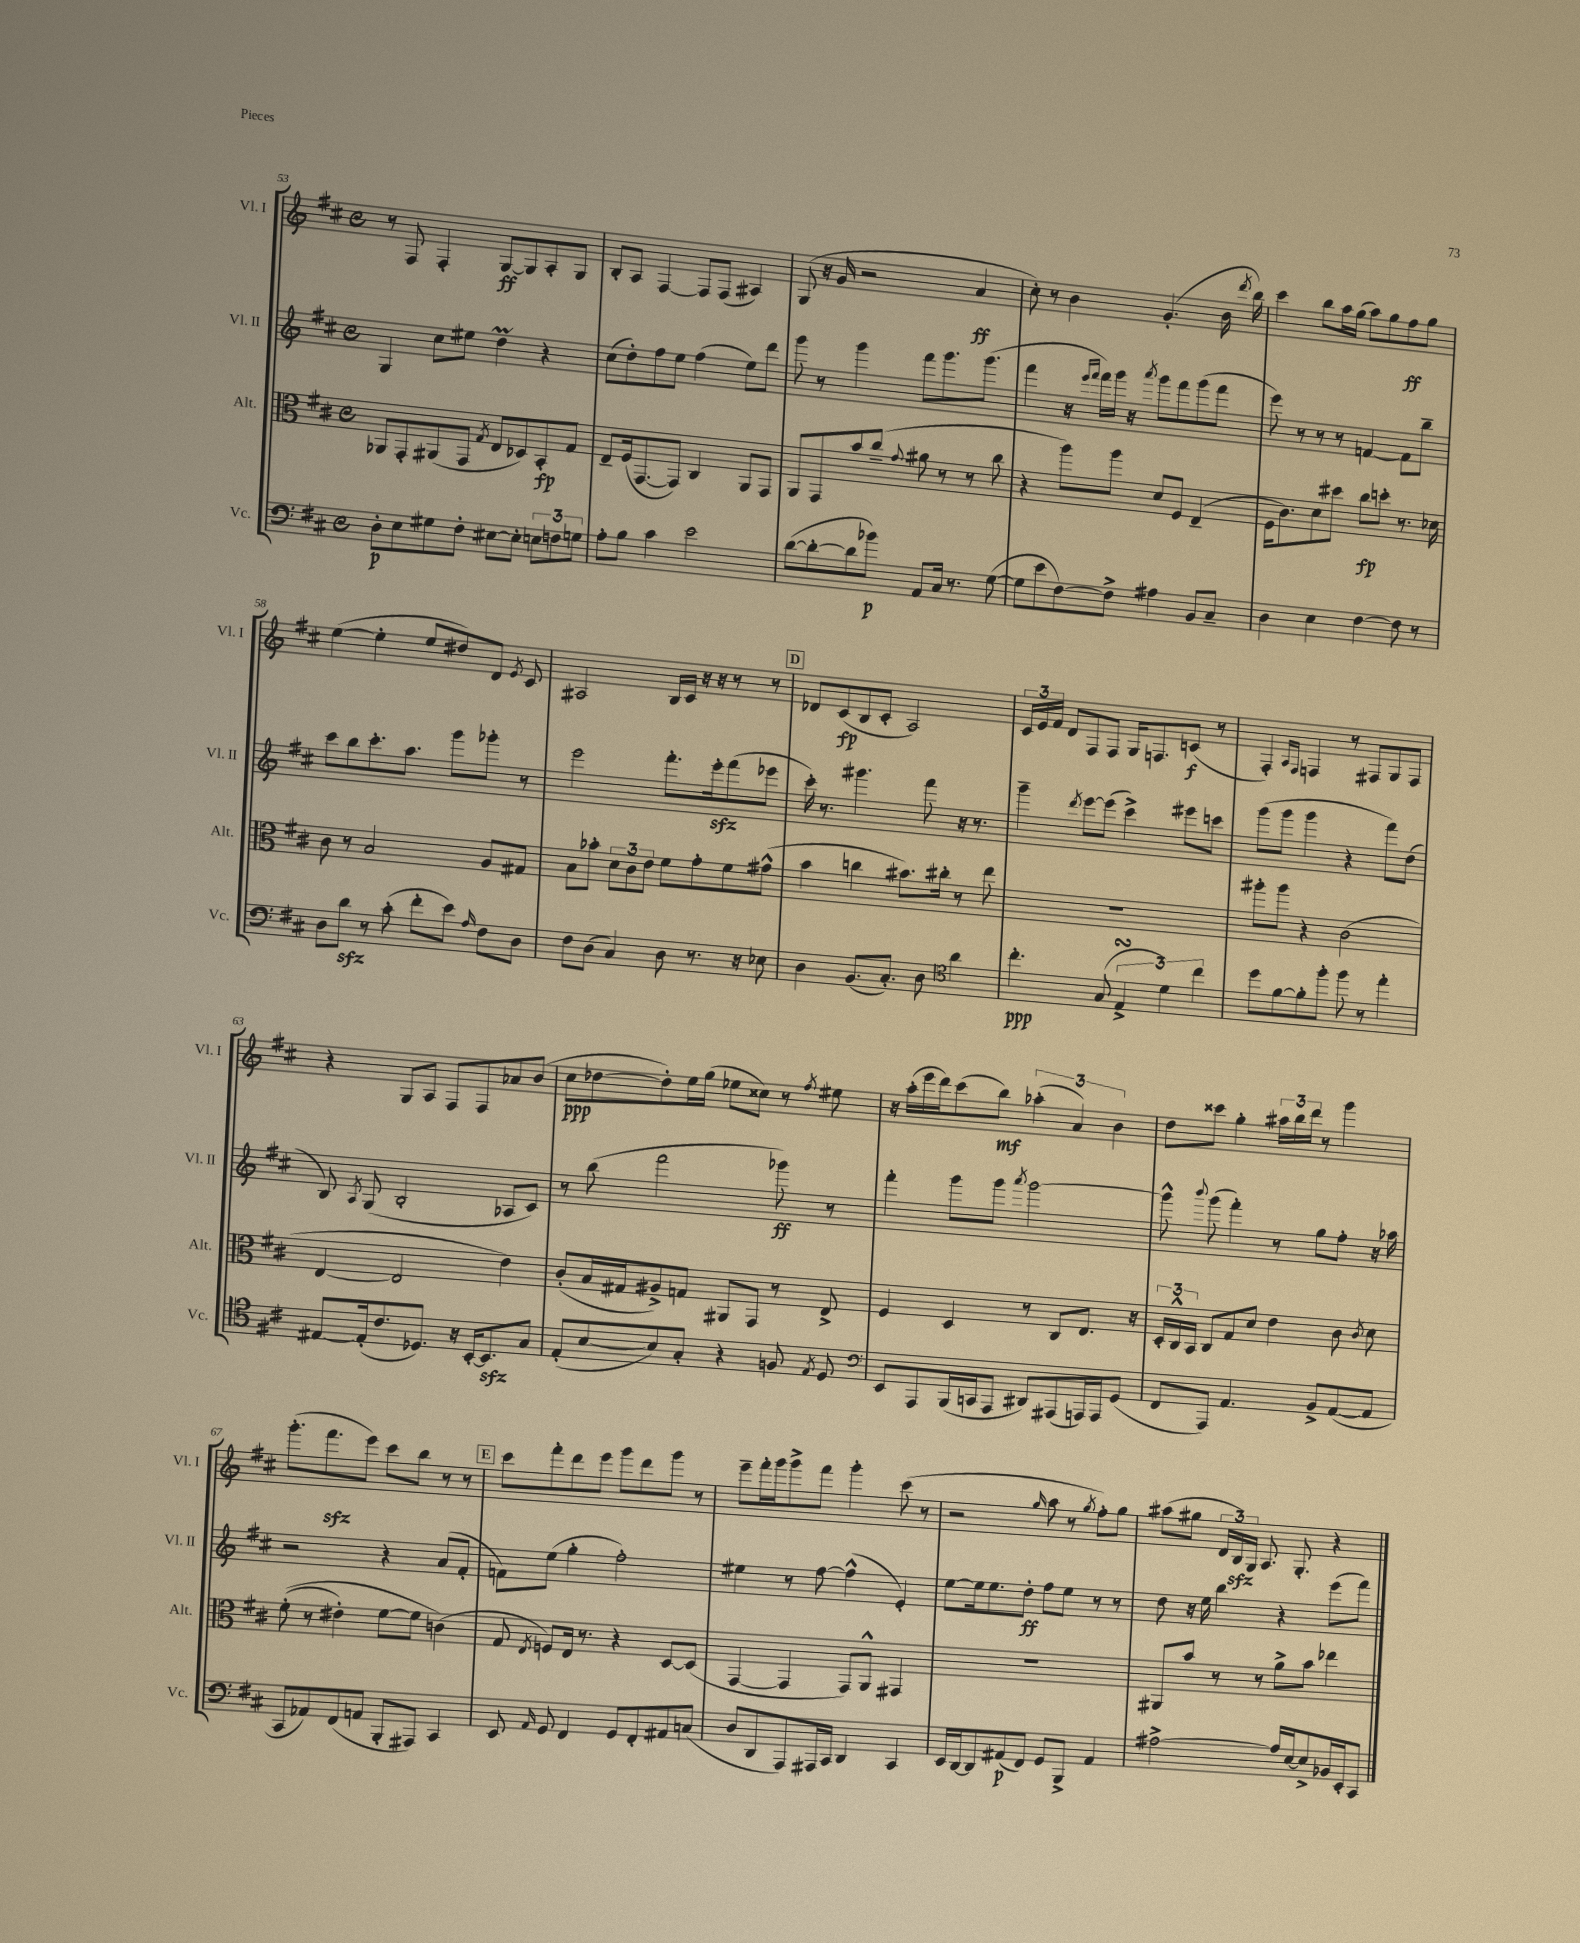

**kern	**dynam	**kern	**dynam	**kern	**dynam	**kern	**dynam
*part4	*part4	*part3	*part3	*part2	*part2	*part1	*part1
*staff4	*staff4	*staff3	*staff3	*staff2	*staff2	*staff1	*staff1
*I"Vc.	*	*I"Alt.	*	*I"Vl. II	*	*I"Vl. I	*
*I'Vc.	*	*I'Alt.	*	*I'Vl. II	*	*I'Vl. I	*
*clefF4	*	*clefC3	*	*clefG2	*	*clefG2	*
*k[f#c#]	*	*k[f#c#]	*	*k[f#c#]	*	*k[f#c#]	*
*M4/4	*	*M4/4	*	*M4/4	*	*M4/4	*
*met(c)	*	*met(c)	*	*met(c)	*	*met(c)	*
=53	=53	=53	=53	=53	=53	=53	=53
8D'\L	p	8AA-X/L	.	4G/	.	8r	.
8E\	.	8GG'/	.	.	.	8F#/	.
8G#X\	.	(8AA#X/	.	8cc#\L	.	4F#'/	.
8F#'\J	.	8GG/J	.	8ee#X\J	.	.	.
.	.	8qG/	.	.	.	.	.
[8E#X\L	.	8E/L	.	4ddM\	.	[8G/L	ff
8E#'\J]	.	8D-X/)	.	.	.	8G/]	.
12En\L	.	8BB'/	fp	4r	.	8A'/	.
12Fn\	.	.	.	.	.	.	.
.	.	8G/J	.	.	.	8G/J	.
12Gn\J	.	.	.	.	.	.	.
=54	=54	=54	=54	=54	=54	=54	=54
8A'\L	.	8E~/L	.	(8cc#\L	.	8B'/L	.
8B\J	.	(16F#/k	.	8dd'\)	.	8A/J	.
.	.	[8.GG/	.	.	.	.	.
4c#\	.	.	.	8ff#\	.	[4F#/	.
.	.	8GG/J])	.	8ee\J	.	.	.
2e\	.	4C#/	.	(4ff#\	.	8F#/L]	.
.	.	.	.	.	.	(8F#/J	.
.	.	8AA/L	.	8ee\L)	.	4A#X/)	.
.	.	8GG/J	.	8ddd\J	.	.	.
=55	=55	=55	=55	=55	=55	=55	=55
([8d\L	.	8AA/L	.	8ggg\	.	(8G/	.
8d'\_	.	8GG/	.	8r	.	16r	.
.	.	.	.	.	.	16g/	.
8d\]	.	8b/	.	4ggg\	.	2r	.
8b-X\J)	p	(8cc#~/J	.	.	.	.	.
.	.	8qqg/	.	.	.	.	.
8AA/L	.	8a#X\	.	8fff#\L	.	.	.
16C#/Jk	.	8r	.	8.ggg\	.	.	.
8.r	.	.	.	.	.	.	.
.	.	8r	.	.	.	4a/	ff
.	.	.	.	(8.ggg\J	.	.	.
([8G\	.	8cc#\	.	.	.	.	.
=56	=56	=56	=56	=56	=56	=56	=56
8G\L]	.	4r	.	4fff#\	.	8cc#'\)	.
8e\	.	.	.	.	.	8r	.
[8F#\)	.	8aa\L)	.	16r	.	4b\	.
.	.	.	.	16qqeee/LL	.	.	.
.	.	.	.	16qqfff#/JJ	.	.	.
.	.	.	.	16fff#\LL)	.	.	.
8F#^\J]	.	8aa\J	.	16ggg\JJ	.	.	.
.	.	.	.	16r	.	.	.
.	.	.	.	8qaaa/	.	.	.
4A#X\	.	8d/L	.	8ggg\L	.	(4.g'/	.
.	.	8F#/J	.	8fff#\	.	.	.
8BB/L	.	(4E~/	.	(8ggg\	.	.	.
8C#~/J	.	.	.	8fff#\J	.	16b\	.
.	.	.	.	.	.	8qddd/	.
.	.	.	.	.	.	16bb\)	.
=57	=57	=57	=57	=57	=57	=57	=57
4D\	.	16F#\KL	.	8eee\)	.	4ccc#\	.
.	.	8.c#\)	.	.	.	.	.
.	.	.	.	8r	.	.	.
4E\	.	8d\	.	8r	.	8bb\L	.
.	.	8dd#X\J	.	8r	.	16aa\L	.
.	.	.	.	.	.	(16gg\JJ	.
[4F#\	.	8cc#\L	fp	[4fn/	.	8aa\L)	.
.	.	8ddn'\J	.	.	.	8gg\	.
8F#\]	.	8.r	.	8f\L]	.	8ff#\	ff
8r	.	.	.	8bb~\J	.	8gg\J	.
.	.	16d-X\	.	.	.	.	.
!!LO:LB:g=z
=58	=58	=58	=58	=58	=58	=58	=58
8D\L	.	8c#\	.	8ccc#\L	.	([4ee\	.
8dzz\J	.	8r	.	8bb\	.	.	.
8r	.	2B/	.	8.ccc#'\	.	4ee'\]	.
(8c#'\	.	.	.	.	.	.	.
.	.	.	.	8.aa\J	.	.	.
8f#'\L	.	.	.	.	.	8ee/L	.
8e\J)	.	.	.	8ggg\L	.	8dd#X/)	.
16qqA/	.	.	.	.	.	.	.
8F#\L	.	8A/L	.	8ggg-X'\J	.	8d/J	.
.	.	.	.	.	.	8qe/	.
8D\J	.	8G#X/J	.	8r	.	8c#/	.
=59	=59	=59	=59	=59	=59	=59	=59
8F#\L	.	8B\L	.	2eee\	.	2A#X/	.
(8D\J	.	8b-X'\J	.	.	.	.	.
4C#/)	.	12d\L	.	.	.	.	.
.	.	12c#\	.	.	.	.	.
.	.	12e\J	.	.	.	.	.
8D\	.	8f#\L	.	8.fff#'\L	.	16B/LL	.
.	.	.	.	.	.	16c#/JJ	.
8.r	.	8g'\	.	.	.	16r	.
.	.	.	.	16eeezz'\k	.	16r	.
.	.	8f#\	.	(8fff#\	.	8r	.
16r	.	.	.	.	.	.	.
8E-X\	.	(8g#X^^\J	.	8eee-X\J	.	8r	.
!!LO:REH:place=s1:t=D
=60	=60	=60	=60	=60	=60	=60	=60
4D\	.	4b\	.	16ccc#'\)	.	8d-X/L	.
.	.	.	.	8.r	.	.	.
.	.	.	.	.	.	(8c#/	fp
(8.BB/L	.	4ccn\	.	4.ggg#X\	.	8B/	.
.	.	.	.	.	.	8c#'/J	.
8.C#'/J)	.	.	.	.	.	.	.
.	.	8.b#X\L)	.	.	.	2A/)	.
8D\	.	.	.	8fff#\	.	.	.
.	.	16cc#X'\Jk	.	.	.	.	.
*clefC4	*	*	*	*	*	*	*
4a\	.	8r	.	16r	.	.	.
.	.	.	.	8.r	.	.	.
.	.	8ee\	.	.	.	.	.
=61	=61	=61	=61	=61	=61	=61	=61
4.cc#'\	ppp	1r	.	4ggg~\	.	24c#/LL	.
.	.	.	.	.	.	24e/	.
.	.	.	.	.	.	24f#/JJ	.
.	.	.	.	.	.	8d/L	.
.	.	.	.	8qddd/	.	.	.
.	.	.	.	[8eee\L	.	8F#/	.
(8G/	.	.	.	(8eee\J]	.	8F#/J	.
6EsSSS^/	.	.	.	4ccc#^\)	.	16G/KL	.
.	.	.	.	.	.	8.Fn/	.
6d\)	.	.	.	.	.	.	.
.	.	.	.	8eee#X\L	.	(8cn/J	f
6cc#\	.	.	.	.	.	.	.
.	.	.	.	8cccn\J	.	8r	.
=62	=62	=62	=62	=62	=62	=62	=62
8dd\L	.	8aa#X'\L	.	(8ggg\L	.	4F#'/)	.
[8f#\	.	8aa#\J	.	8ggg\J	.	.	.
.	.	.	.	.	.	16qqA/LL	.
.	.	.	.	.	.	16qqF#/JJ	.
8f#'\]	.	4r	.	4ggg\	.	4Fn/	.
8ff#'\J	.	.	.	.	.	.	.
8ff#\	.	(2c#\	.	4r	.	8r	.
8r	.	.	.	.	.	8F#X/L	.
4ee'\	.	.	.	8fff#\L)	.	8G/	.
.	.	.	.	(8dd\J	.	8F#/J	.
!!LO:LB:g=z
=63	=63	=63	=63	=63	=63	=63	=63
[8E#X/L	.	[4E/	.	8B/)	.	4r	.
.	.	.	.	8qA/	.	.	.
(16E#'/k]	.	.	.	(8G/	.	.	.
8.c#/	.	.	.	.	.	.	.
.	.	2E/]	.	2B'/	.	8G/L	.
8.D-X/J)	.	.	.	.	.	8A/J	.
.	.	.	.	.	.	8F#/L	.
16r	.	.	.	.	.	.	.
[16BB'/KL	.	.	.	.	.	8F#/	.
8.BBzz/]	.	.	.	.	.	.	.
.	.	4e\)	.	8A-X/L	.	8a-X/	.
8G/J	.	.	.	8c#/J)	.	(8b/J	.
=64	=64	=64	=64	=64	=64	=64	=64
(8E'/L	.	(8c#'/L	.	8r	.	8cc#\L	ppp
[8B/	.	16B/L	.	(8bb\	.	[8dd-X\	.
.	.	16G#X/J	.	.	.	.	.
8B/])	.	8A#X^/)	.	2fff#\	.	8dd-'\])	.
8G'/J	.	8Gn/J	.	.	.	16ee\L	.
.	.	.	.	.	.	(16gg\JJ	.
4r	.	8AA#X/L	.	.	.	8ee-X\L	.
.	.	8GG/J	.	.	.	8cc##X\J)	.
8Fn/	.	8r	.	8ggg-X\)	ff	8r	.
8qE/	.	.	.	.	.	8qff#/	.
8D/	.	8E^/	.	8r	.	8ee#X\	.
=65	=65	=65	=65	=65	=65	=65	=65
*clefF4	*	*	*	*	*	*	*
8EE/L	.	4F#/	.	4fff#'\	.	16r	.
.	.	.	.	.	.	(16aa'\LL	.
8AAA/	.	.	.	.	.	16eee\	.
.	.	.	.	.	.	16ddd\J)	.
(16BBB/L	.	4D/	.	8ggg\L	.	(8ccc#\	.
16CCn/J	.	.	.	.	.	.	.
8AAA/J	.	.	.	8ggg\J	.	8bb\J)	mf
.	.	.	.	8qaaa/	.	.	.
8DD#X/L)	.	8r	.	[2ggg\	.	(6aa-X'\	.
(8AAA#X/	.	8C#/L	.	.	.	.	.
.	.	.	.	.	.	6a/)	.
16AAAn/L)	.	8.E/J	.	.	.	.	.
16AAA/J	.	.	.	.	.	.	.
.	.	.	.	.	.	6b\	.
(8GG/J	.	.	.	.	.	.	.
.	.	16r	.	.	.	.	.
=66	=66	=66	=66	=66	=66	=66	=66
8FF#/L	.	24D'/LL	.	8ggg^^\]	.	8dd\L	.
.	.	24C#^^/	.	.	.	.	.
.	.	24BB/JJ	.	.	.	.	.
.	.	.	.	8qqbbb/	.	.	.
8AAA/J)	.	8C#/L	.	(8ggg\	.	8ccc##X\J	.
4.AA/	.	8G/	.	4fff#'\)	.	4gg'\	.
.	.	8d/J	.	.	.	.	.
.	.	4e\	.	8r	.	24aa#X\LL	.
.	.	.	.	.	.	24bb\	.
.	.	.	.	.	.	24ddd\JJ	.
8BB^/L	.	.	.	8gg\L	.	8r	.
([8AA/	.	8c#\	.	8ff#'\J	.	4ggg\	.
.	.	8qc#/	.	.	.	.	.
8AA/J]	.	8d\	.	16r	.	.	.
.	.	.	.	16aa-X\	.	.	.
!!LO:LB:g=z
=67	=67	=67	=67	=67	=67	=67	=67
8CC#/L	.	((8f#'\	.	2r	.	(8.ggg'\L	.
8AA-X/)	.	8r	.	.	.	.	.
.	.	.	.	.	.	8.fff#zz\	.
(8FF#/	.	4e#X'\)	.	.	.	.	.
8AAn/J	.	.	.	.	.	8eee\J)	.
8BBB'/L	.	[8f#\L	.	4r	.	8ccc#\L	.
8AAA#X/J)	.	8f#\J]	.	.	.	8bb\J	.
4CC#/	.	(4cn\)	.	(8a/L	.	8r	.
.	.	.	.	8f#'/J	.	8r	.
!!LO:REH:place=s1:t=E
=68	=68	=68	=68	=68	=68	=68	=68
8EE/	.	8G/	.	8fn\L)	.	8ccc#\L	.
16qqAA/	.	8qE/	.	.	.	.	.
8GG/	.	8Fn/L)	.	(8ee\J	.	8fff#'\	.
4FF#/	.	16E/Jk	.	4gg'\	.	8ddd\	.
.	.	8.r	.	.	.	.	.
.	.	.	.	.	.	8eee\J	.
8GG/L	.	4r	.	2ff#'\)	.	8ggg\L	.
8FF#'/	.	.	.	.	.	8ddd\	.
8AA#X/	.	[8D/L	.	.	.	8ggg\J	.
(8Cn/J	.	(8D/J]	.	.	.	8r	.
=69	=69	=69	=69	=69	=69	=69	=69
8D/L	.	[4GG/	.	4ee#X\	.	8eee~\L	.
8DD/	.	.	.	.	.	16fff#'\L	.
.	.	.	.	.	.	16ggg\J	.
8AAA/)	.	4GG/]	.	8r	.	8ggg^\	.
16AAA#X/L	.	.	.	[8ff#\	.	8fff#\J	.
16CC#/JJ	.	.	.	.	.	.	.
4DD/	.	8GG/L)	.	(4ff#^^\]	.	4ggg'\	.
.	.	8AA^^/J	.	.	.	.	.
4CC#/	.	4GG#X/	.	4e'/)	.	(8ccc#\	.
.	.	.	.	.	.	8r	.
=70	=70	=70	=70	=70	=70	=70	=70
16EE/LL	.	1r	.	[8ee\L	.	2r	.
[16DD/J	.	.	.	.	.	.	.
8DD/]	.	.	.	16ee\k]	.	.	.
.	.	.	.	8.ee\	.	.	.
(8AA#X/	p	.	.	.	.	.	.
8FF#/J)	.	.	.	8dd'\J	ff	.	.
.	.	.	.	.	.	16qqgg/	.
8GG/L	.	.	.	8ff#\L	.	8aa\	.
8BBB^/J	.	.	.	8ee\J	.	8r	.
.	.	.	.	.	.	8qgg/	.
4AA#/	.	.	.	8r	.	8ff#'\L)	.
.	.	.	.	8r	.	8gg\J	.
=71	=71	=71	=71	=71	=71	=71	=71
[2A#X^\	.	8AA#X/L	.	8dd\	.	(8aa#X\L	.
.	.	8b/J	.	16r	.	8gg#X\J	.
.	.	.	.	16ee\	.	.	.
.	.	8r	.	4bb\	.	24d/LL	.
.	.	.	.	.	.	24Bzz/)	.
.	.	.	.	.	.	24G/JJ	.
.	.	8r	.	.	.	8.A/	.
16A#/LL]	.	8a^\L	.	4r	.	.	.
[16E/J	.	.	.	.	.	8.G'/	.
8E^/]	.	8b\J	.	.	.	.	.
16BB-X/L	.	4ee-X\	.	(8eee\L	.	4r	.
16EE'/J	.	.	.	.	.	.	.
8CC#/J	.	.	.	8fff#\J)	.	.	.
==	==	==	==	==	==	==	==
*-	*-	*-	*-	*-	*-	*-	*-
